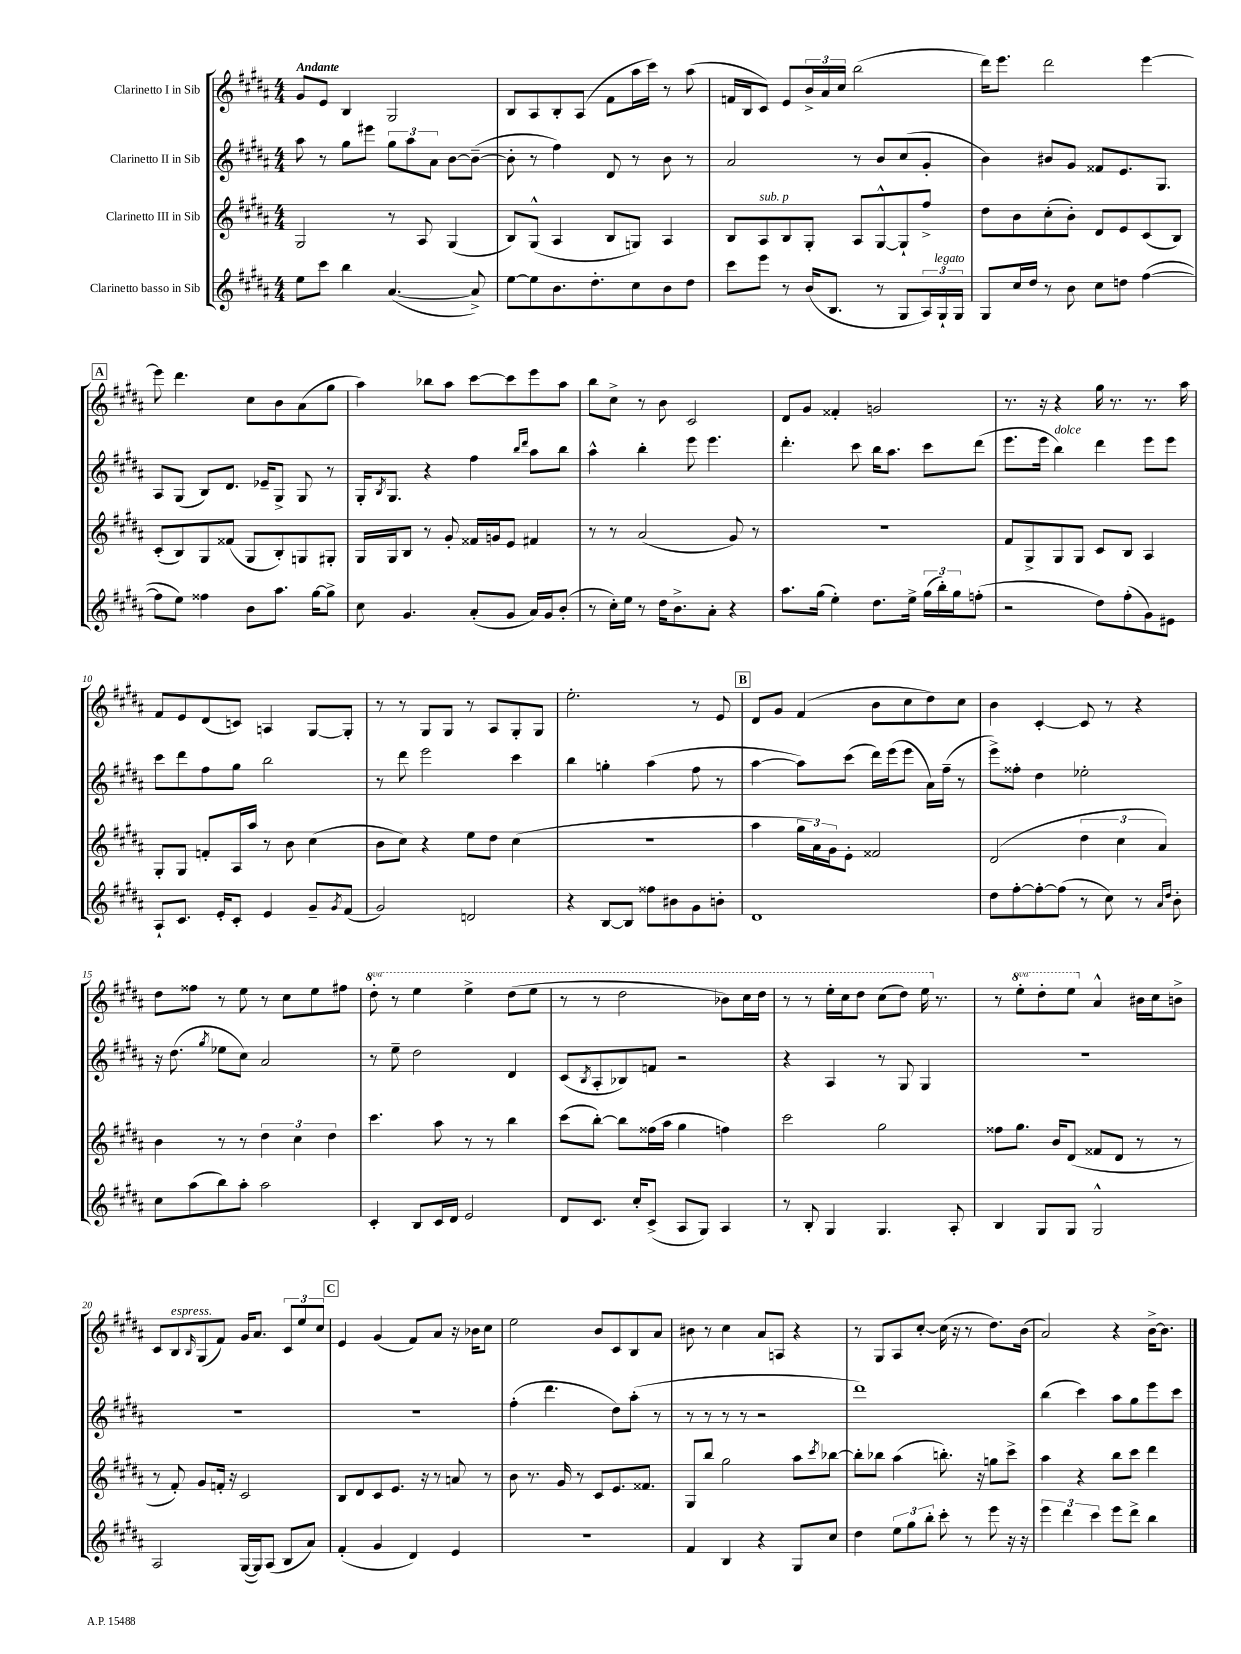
<<
\new StaffGroup <<
\new Staff = "s0" \with { instrumentName = "Clarinetto I in Sib" } {
    \clef treble \key b \major \numericTimeSignature \time 4/4 \set Staff.ottavationMarkups = #ottavation-simple-ordinals \tempo "Andante"
    gis'8 e'8 b4 gis2 |
    b8 ais8 b8-. ais8( fis'8 ais''16 cis'''16) r8 ais''8( |
    f'16 b16 cis'8) e'8 \tuplet 3/2 { b'16-> ais'16 cis''16 } b''2( |
    dis'''16) e'''8. dis'''2 e'''4~ |
    \mark \markup { \box "A" } e'''8 dis'''4. cis''8 b'8 ais'8( gis''8 |
    ais''4) bes''8 ais''8 cis'''8~ cis'''8 e'''8 ais''8 |
    b''8 cis''8-> r8 b'8 cis'2 |
    dis'8 gis'8 fisis'4-. g'2 |
    r8. r16 r4 gis''16 r8. r8. ais''16 |
    fis'8 e'8 dis'8( c'8) a4 gis8~ gis8-. |
    r8 r8 gis8 gis8 r8 ais8 gis8-. gis8 |
    e''2.-. r8 e'8 |
    \mark \markup { \box "B" } dis'8 gis'8 fis'4( b'8 cis''8 dis''8) cis''8 |
    b'4 cis'4~-. cis'8 r8 r4 |
    dis''8 fisis''8 r8 e''8 r8 cis''8 e''8 fis''8 |
    \ottava #1 dis'''8-. r8 e'''4 e'''4-> dis'''8( e'''8 |
    r8 r8 dis'''2 bes''8) cis'''16 dis'''16 |
    r8 r8 e'''16-. cis'''16 dis'''8 cis'''8( dis'''8) e'''16 \ottava #0 r8. |
    r8 \ottava #1 e'''8-. dis'''8-. e'''8 \ottava #0 ais'4-^ bis'16 cis''16 b'8-> |
    cis'8 b8^\markup { \italic "espress." } \grace { b16 } gis8( fis'8) gis'16 ais'8. \tuplet 3/2 { cis'8 e''8 cis''8 } |
    \mark \markup { \box "C" } e'4 gis'4( fis'8) ais'8 r16 bes'16 cis''8 |
    e''2 b'8 cis'8 b8 ais'8 |
    bis'8 r8 cis''4 ais'8 a8 r4 |
    r8 gis8 ais8 cis''8~-. cis''16( r16 r8 dis''8.) b'16( |
    ais'2) r4 b'16~-> b'8. \bar "|." |
}
\new Staff = "s1" \with { instrumentName = "Clarinetto II in Sib" } {
    \clef treble \key b \major \numericTimeSignature \time 4/4
    ais''8 r8 gis''8 eis'''8 \tuplet 3/2 { gis''8 ais''8 ais'8 } b'8~ b'8~--( |
    b'8-. r8 fis''4) dis'8 r8 b'8 r8 |
    ais'2 r8 b'8 cis''8( gis'8-. |
    b'4) bis'8 gis'8 fisis'8 e'8. gis8. |
    \mark \markup { \box "A" } ais8 gis8( b8) dis'8. ees'16-- gis8-> gis8 r8 |
    gis16-. \acciaccatura { b8 } gis8. r4 fis''4 \grace { b''16 dis'''16 } ais''8 b''8 |
    ais''4-^ b''4-. e'''8 e'''4. |
    dis'''4.-. cis'''8 b''16 ais''8. cis'''8 dis'''8( |
    e'''8. e'''16 b''4^\markup { \italic "dolce" }) dis'''4 e'''8 e'''8 |
    cis'''8 dis'''8 fis''8 gis''8 b''2 |
    r8 dis'''8 e'''2 cis'''4 |
    b''4 g''4-. ais''4( fis''8 r8 |
    \mark \markup { \box "B" } ais''4~ ais''8) cis'''8( dis'''16) e'''16( e'''8 ais'16) fis''16--( r8 |
    e'''8->) fisis''8-. dis''4 ees''2-. |
    r16 dis''8.( \acciaccatura { gis''8 } ees''8 cis''8) ais'2 |
    r8 e''8-- dis''2 dis'4 |
    cis'8( \acciaccatura { b8 } ais8-. bes8) f'8 r2 |
    r4 ais4 r8 gis8 gis4 |
    R1 |
    R1 |
    \mark \markup { \box "C" } R1 |
    fis''4-.( dis'''4. dis''8) ais''8-.( r8 |
    r8 r8 r8 r8 r2 |
    dis'''1) |
    b''4( cis'''4) ais''8 gis''8 e'''8 cis'''8 \bar "|." |
}
\new Staff = "s2" \with { instrumentName = "Clarinetto III in Sib" } {
    \clef treble \key b \major \numericTimeSignature \time 4/4
    gis2 r8 ais8 gis4( |
    b8) gis8-^( ais4 b8 g8) ais4 |
    b8 ais8^\markup { \italic "sub. p" } b8 gis8-. ais8 gis8~-^ gis8-! fis''8-> |
    dis''8 b'8 cis''8-.( b'8-.) dis'8 e'8 cis'8( b8) |
    \mark \markup { \box "A" } cis'8-.( b8) gis8 fisis'8( gis8 b8-.) g8 gis8-. |
    gis16 gis16 b8 r8 gis'8-. fisis'16 g'16 e'8 fis'4 |
    r8 r8 ais'2( gis'8) r8 |
    R1 |
    fis'8 gis8-> gis8 gis8 cis'8 b8 ais4 |
    gis8-. gis8 f'8-. ais16 ais''16 r8 b'8 cis''4( |
    b'8 cis''8) r4 e''8 dis''8 cis''4( |
    R1 |
    \mark \markup { \box "B" } ais''4 \tuplet 3/2 { gis''16 ais'16) gis'16 } e'8-. fisis'2 |
    dis'2( \tuplet 3/2 { dis''4 cis''4 ais'4) } |
    b'4 r8 r8 \tuplet 3/2 { dis''4 cis''4 dis''4 } |
    cis'''4. ais''8 r8 r8 b''4 |
    cis'''8( b''8~-.) b''8 fisis''16( ais''16 gis''4 f''4) |
    cis'''2 gis''2 |
    fisis''8 gis''8. b'16 dis'8( fisis'8 dis'8 r8 r8 |
    r8 fis'8-.) gis'8 f'16-. r16 cis'2 |
    \mark \markup { \box "C" } b8 dis'8 cis'8 e'8. r16 r8 a'8 r8 |
    b'8 r8. gis'16 r8 cis'8 e'8. fisis'8. |
    gis8 b''8 gis''2 ais''8 \acciaccatura { cis'''8 } bes''8~ |
    bes''8-. bes''8 ais''4( b''8.-.) r16 g''8 cis'''8-> |
    ais''4 r4 b''8 cis'''8 dis'''4 \bar "|." |
}
\new Staff = "s3" \with { instrumentName = "Clarinetto basso in Sib" } {
    \clef treble \key b \major \numericTimeSignature \time 4/4
    e''8 cis'''8 b''4 ais'4.~( ais'8->) |
    e''8~ e''8 b'8. dis''8.-. cis''8 b'8 dis''8 |
    cis'''8 e'''8 r8 b'16( b8. r8 gis8 \tuplet 3/2 { ais16) gis16-!^\markup { \italic "legato" } gis16 } |
    gis8 cis''16 dis''16 r8 b'8 cis''8 d''8 fis''4~( |
    \mark \markup { \box "A" } fis''8 e''8) fisis''4 b'8 ais''8. gis''16~ gis''8-> |
    cis''8 gis'4. ais'8-.( gis'8 ais'16) gis'16 b'8-.( |
    r8 cis''16-.) e''16 r8 dis''16 b'8.-> ais'8-. r4 |
    ais''8. gis''16( e''4-.) dis''8. e''16-> \tuplet 3/2 { gis''16( b''16-.) gis''16 } f''8-.( |
    r2 dis''8) fis''8-.( gis'8) eis'8 |
    ais8-! cis'8. e'16-. cis'8-. e'4 gis'8-- \acciaccatura { gis'8 } fis'8( |
    gis'2) d'2 |
    r4 b8~ b8 fisis''8 bis'8 gis'8 b'8-. |
    \mark \markup { \box "B" } dis'1 |
    dis''8 fis''8~-. fis''8~-. fis''8( r8 cis''8) r8 \grace { ais'16 dis''16 } b'8-. |
    cis''8 ais''8( b''8) ais''8-. ais''2 |
    cis'4-. b8 cis'16 dis'16 e'2 |
    dis'8 cis'8. cis''16-. cis'8->( ais8 gis8) ais4 |
    r8 b8-. gis4 gis4. ais8-. |
    b4 gis8 gis8 gis2-^ |
    ais2 gis16~( gis16) ais8( b8 ais'8) |
    \mark \markup { \box "C" } fis'4-.( gis'4 dis'4) e'4 |
    r1 |
    fis'4 b4 r4 gis8 cis''8 |
    dis''4 \tuplet 3/2 { e''8 gis''8 b''8-. } cis'''8-. r8 e'''8 r16 r16 |
    \tuplet 3/2 { e'''4 dis'''4 cis'''4 } e'''8 dis'''8-> b''4 \bar "|." |
}
>>
>>
